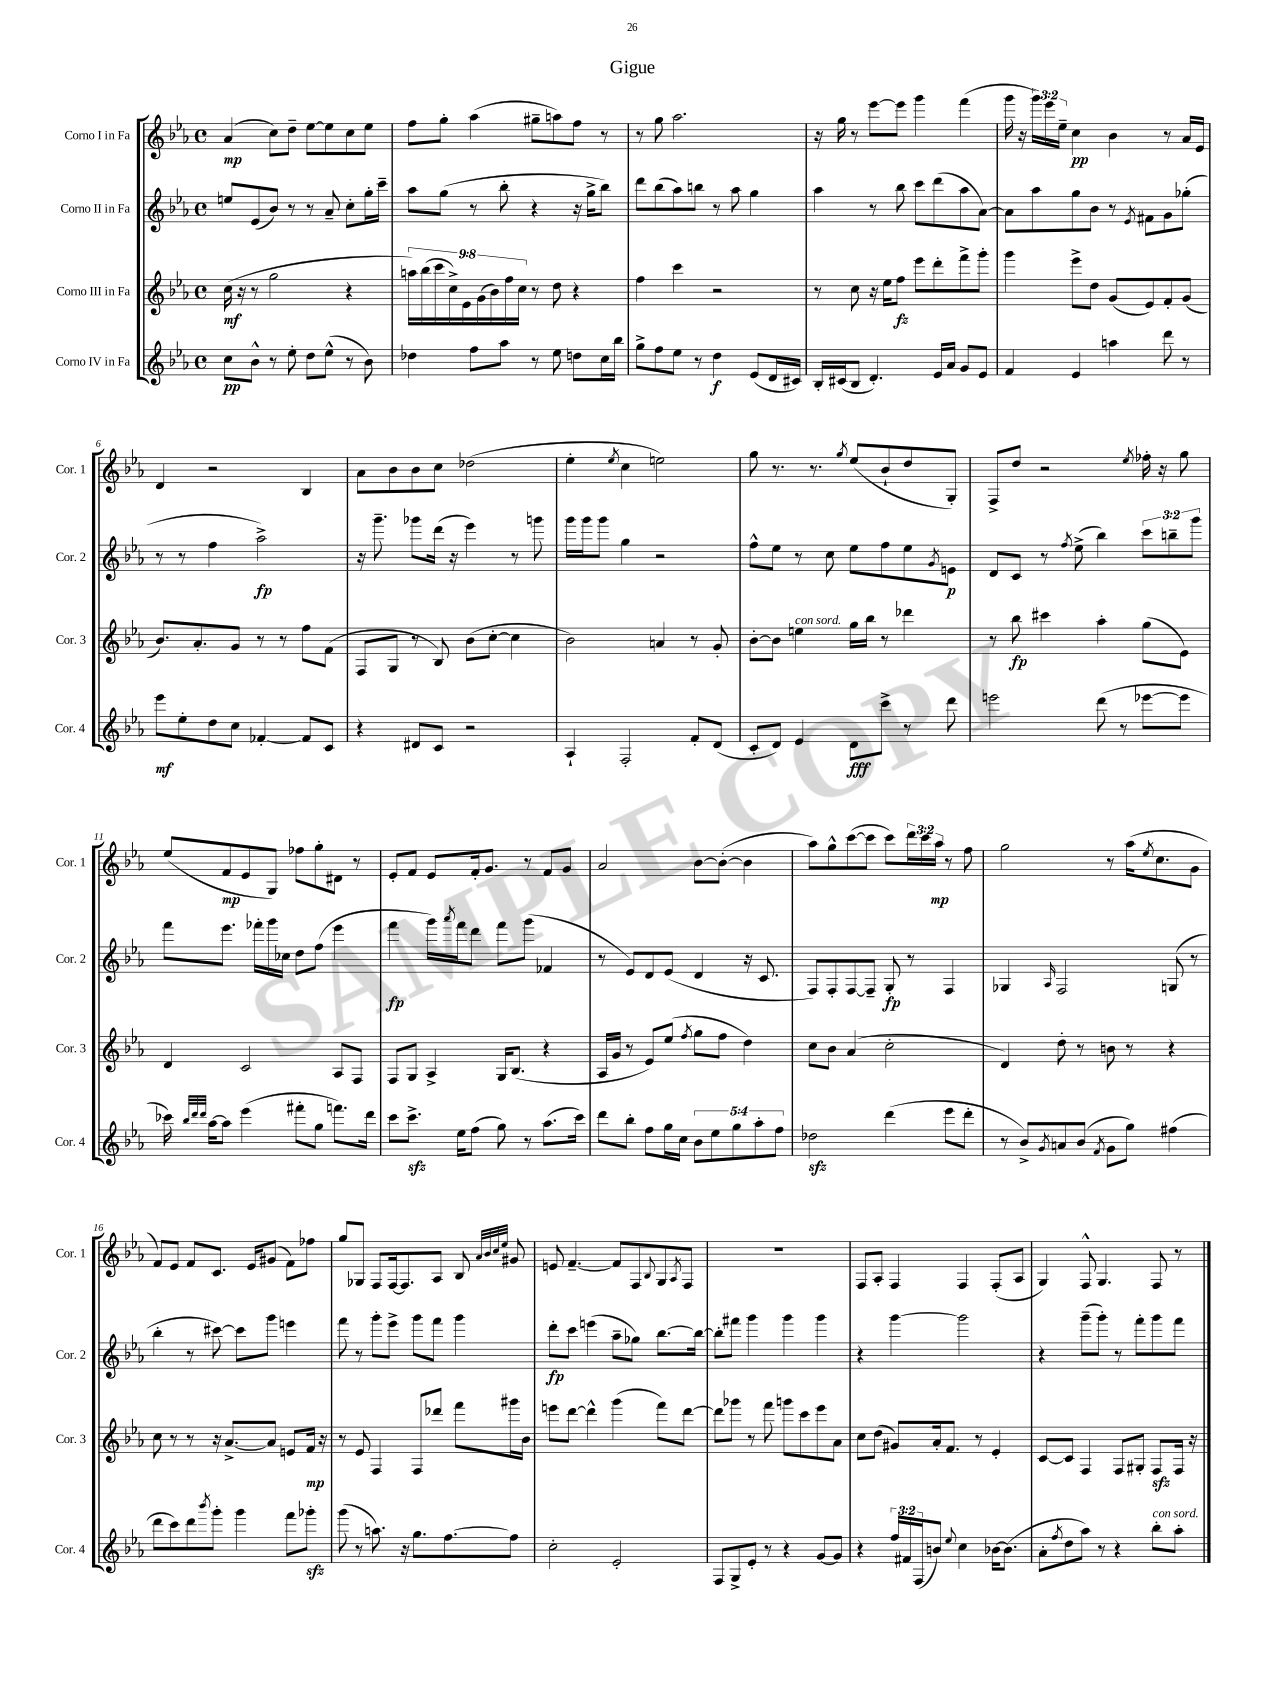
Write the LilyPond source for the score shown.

\header { title = "Gigue" }
<<
\new StaffGroup <<
\new Staff = "s0" \with { instrumentName = "Corno I in Fa" shortInstrumentName = "Cor. 1" } {
    \clef treble \key ees \major \defaultTimeSignature \time 4/4 \override Staff.TupletNumber.text = #tuplet-number::calc-fraction-text
    aes'4\mp( c''8) d''8-- ees''8~ ees''8 c''8 ees''8 |
    f''8 g''8-. aes''4( gis''8-- a''8) f''8 r8 |
    r8 g''8 aes''2. |
    r16 g''16 r8 ees'''8~ ees'''8 g'''4 f'''4( |
    g'''16 r16 \tuplet 3/2 { g'''16) ees'''16 ees''16-- } c''4\pp bes'4 r8 aes'16 ees'16 |
    d'4 r2 bes4 |
    aes'8 bes'8 bes'8 c''8 des''2( |
    ees''4-. \acciaccatura { ees''8 } c''4 e''2) |
    g''8 r8. r8. \acciaccatura { g''8 } ees''8( bes'8-! d''8 g8-.) |
    f8-> d''8 r2 \acciaccatura { ees''8 } fes''16-. r16 g''8 |
    ees''8( f'8\mp ees'8 g8) fes''8 g''8-. dis'8 r8 |
    ees'8-. f'8 ees'8 f'16-. g'8. r8 f'8 g'8 |
    aes'2 bes'8~ bes'8~-.( bes'4 |
    aes''8) g''8-^ c'''8~( c'''8 c'''8) \tuplet 3/2 { d'''16 c'''16 aes''16\mp } r8 f''8 |
    g''2 r8 aes''16( \acciaccatura { ees''8 } c''8. g'8 |
    f'8) ees'8 f'8 c'8. ees'16 gis'8( f'8) fes''8 |
    g''8 ges8 f8 f16~ f8. aes8 bes8 \grace { aes'32 bes'32 c''32 ees''32 } gis'8 |
    e'8 f'4.~-- f'8 f8 \appoggiatura { bes8 } g8 \acciaccatura { aes8 } f8 |
    R1 |
    f8 aes8-. f4 f4 f8-.( aes8 |
    g4) f8-^ g4. f8 r8 \bar "|." |
}
\new Staff = "s1" \with { instrumentName = "Corno II in Fa" shortInstrumentName = "Cor. 2" } {
    \clef treble \key ees \major \defaultTimeSignature \time 4/4 \override Staff.TupletNumber.text = #tuplet-number::calc-fraction-text
    e''8 ees'8( bes'8) r8 r8 aes'8-- c''8-. g''16-. c'''16-- |
    aes''8 g''8( r8 bes''8-. r4 r16 g''16-> bes''8) |
    d'''8 bes''8( aes''8) b''8 r8 aes''8 g''4 |
    aes''4 r8 bes''8 c'''8 d'''8( aes''8 aes'8~) |
    aes'8 aes''8 g''8 bes'8 r8 \acciaccatura { ees'8 } fis'8 g'8 ges''8-.( |
    r8 r8 f''4 aes''2->\fp) |
    r16 g'''8.-- ges'''8 d'''16( r16 ees'''4) r8 g'''8 |
    g'''16 g'''16 g'''8 g''4 r2 |
    f''8-^ ees''8 r8 c''8 ees''8 f''8 ees''8 \acciaccatura { g'8 } e'8\p |
    d'8 c'8 r8 \acciaccatura { f''8 } ees''8->( bes''4) \tuplet 3/2 { c'''8 b''8-- g'''8 } |
    f'''8 ees'''8. fes'''16-. g'''16 ces''16 d''8 f''8( ees'''4 |
    f'''4\fp g'''16) \acciaccatura { aes'''8 } f'''16 d'''8 f'''8 g'''8( fes'4 |
    r8 ees'8) d'8 ees'8( d'4 r16 c'8. |
    f8) f8-. f8~ f8-- g8-.\fp r8 f4 |
    ges4 \grace { aes16 } f2 g8( r8 |
    bes''4-. r8 cis'''8~) cis'''8 g'''8 e'''4 |
    f'''8 r8 g'''8-. ees'''8-> g'''8 f'''8 g'''4 |
    d'''8-.\fp c'''8 e'''4( aes''8-- ges''8) bes''8.~ bes''16~ |
    bes''8-. fis'''8 g'''4 g'''4 g'''4 |
    r4 g'''4~ g'''2 |
    r4 g'''8--( g'''8-.) r8 f'''8-. g'''8 f'''8 \bar "|." |
}
\new Staff = "s2" \with { instrumentName = "Corno III in Fa" shortInstrumentName = "Cor. 3" } {
    \clef treble \key ees \major \defaultTimeSignature \time 4/4 \override Staff.TupletNumber.text = #tuplet-number::calc-fraction-text
    c''16\mf( r16 r8 g''2 r4 |
    \tuplet 9/8 { a''16) bes''16( c'''16 c''16->) ees'16 g'16( bes'16) f''16 c''16 } r8 d''8 r4 |
    f''4 c'''4 r2 |
    r8 c''8 r16 ees''16 f''8\fz ees'''8 d'''8-. f'''8-> g'''8-. |
    g'''4 ees'''8-> d''8 g'8( ees'8) f'8-. g'8( |
    bes'8.) aes'8.-. g'8 r8 r8 f''8 f'8( |
    f8 g8 r8 bes8) bes'8( c''8~-. c''4 |
    bes'2) a'4 r8 g'8-. |
    bes'8~-. bes'8 e''4^\markup { \italic "con sord." } g''16 bes''16 r8 des'''4 |
    r8 bes''8\fp cis'''4 aes''4-. g''8( ees'8) |
    d'4 c'2 aes8 f8 |
    f8 g8 aes4-> g16 bes8.( r4 |
    aes16 g'16 r8 ees'8) ees''8( \acciaccatura { f''8 } g''8 f''8 d''4) |
    c''8 bes'8 aes'4( c''2-. |
    d'4) d''8-. r8 b'8 r8 r4 |
    c''8 r8 r8 r16 aes'8.~-> aes'8 e'8 f'16\mp r16 |
    r8 ees'8 f4 f8 des'''8 f'''8 gis'''16 bes'16 |
    e'''8 d'''8~ d'''4-^ g'''4( f'''8) d'''8~ |
    d'''8 ges'''8 r8 f'''8 g'''8 c'''8 ees'''8 aes'8 |
    c''8 d''8( gis'8) aes'16-. f'8. r8 ees'4-. |
    c'8~ c'8 f4 f8 gis8-. f8\sfz f16 r16 \bar "|." |
}
\new Staff = "s3" \with { instrumentName = "Corno IV in Fa" shortInstrumentName = "Cor. 4" } {
    \clef treble \key ees \major \defaultTimeSignature \time 4/4 \override Staff.TupletNumber.text = #tuplet-number::calc-fraction-text
    c''8\pp bes'8-^ r8 ees''8-. d''8 ees''8-^( r8 bes'8) |
    des''4 f''8 aes''8 r8 ees''8 d''8 c''16 bes''16 |
    g''8-> f''8 ees''8 r8 d''4\f ees'8( d'16 cis'16) |
    bes16-. cis'16( bes8 d'4.-.) ees'16 aes'16 g'8 ees'8 |
    f'4 ees'4 a''4 d'''8 r8 |
    ees'''8\mf ees''8-. d''8 c''8 fes'4~-. fes'8 c'8 |
    r4 dis'8 c'8 r2 |
    aes4-! f2-. f'8-. d'8( |
    c'8-. d'8) ees'4 d'8\fff c'''8-> r8 d'''8 |
    e'''2 d'''8( r8 ees'''8~ ees'''8 |
    ces'''16) \grace { bes''32 d'''32 d'''32 } aes''16~ aes''8 ees'''4( fis'''8-. g''8 f'''8.) d'''16 |
    c'''8 c'''8.->\sfz ees''16 f''8( g''8) r8 aes''8.( c'''16) |
    d'''8 bes''8-. f''8 g''16 c''16 \tuplet 5/4 { bes'8 ees''8 g''8 aes''8-. f''8 } |
    des''2\sfz d'''4( ees'''8 d'''8-. |
    r8 bes'8->) \acciaccatura { g'8 } a'8 bes'8( \acciaccatura { f'8 } g'8 g''8) fis''4( |
    d'''8 c'''8) d'''8 \acciaccatura { bes'''8 } g'''8-. g'''4 f'''8 ges'''8-.\sfz |
    g'''8( r8 a''8.) r16 g''8. f''8.~ f''8 |
    c''2-. ees'2-. |
    f8 g8-> ees'8-. r8 r4 g'8~ g'8 |
    r4 \tuplet 3/2 { f''16 fis'16 f16( } b'8) \appoggiatura { ees''8 } c''4 bes'16~ bes'8.( |
    aes'8-. \acciaccatura { f''8 } d''8 aes''8) r8 r4 bes''8-.^\markup { \italic "con sord." } aes''8-. \bar "|." |
}
>>
>>
